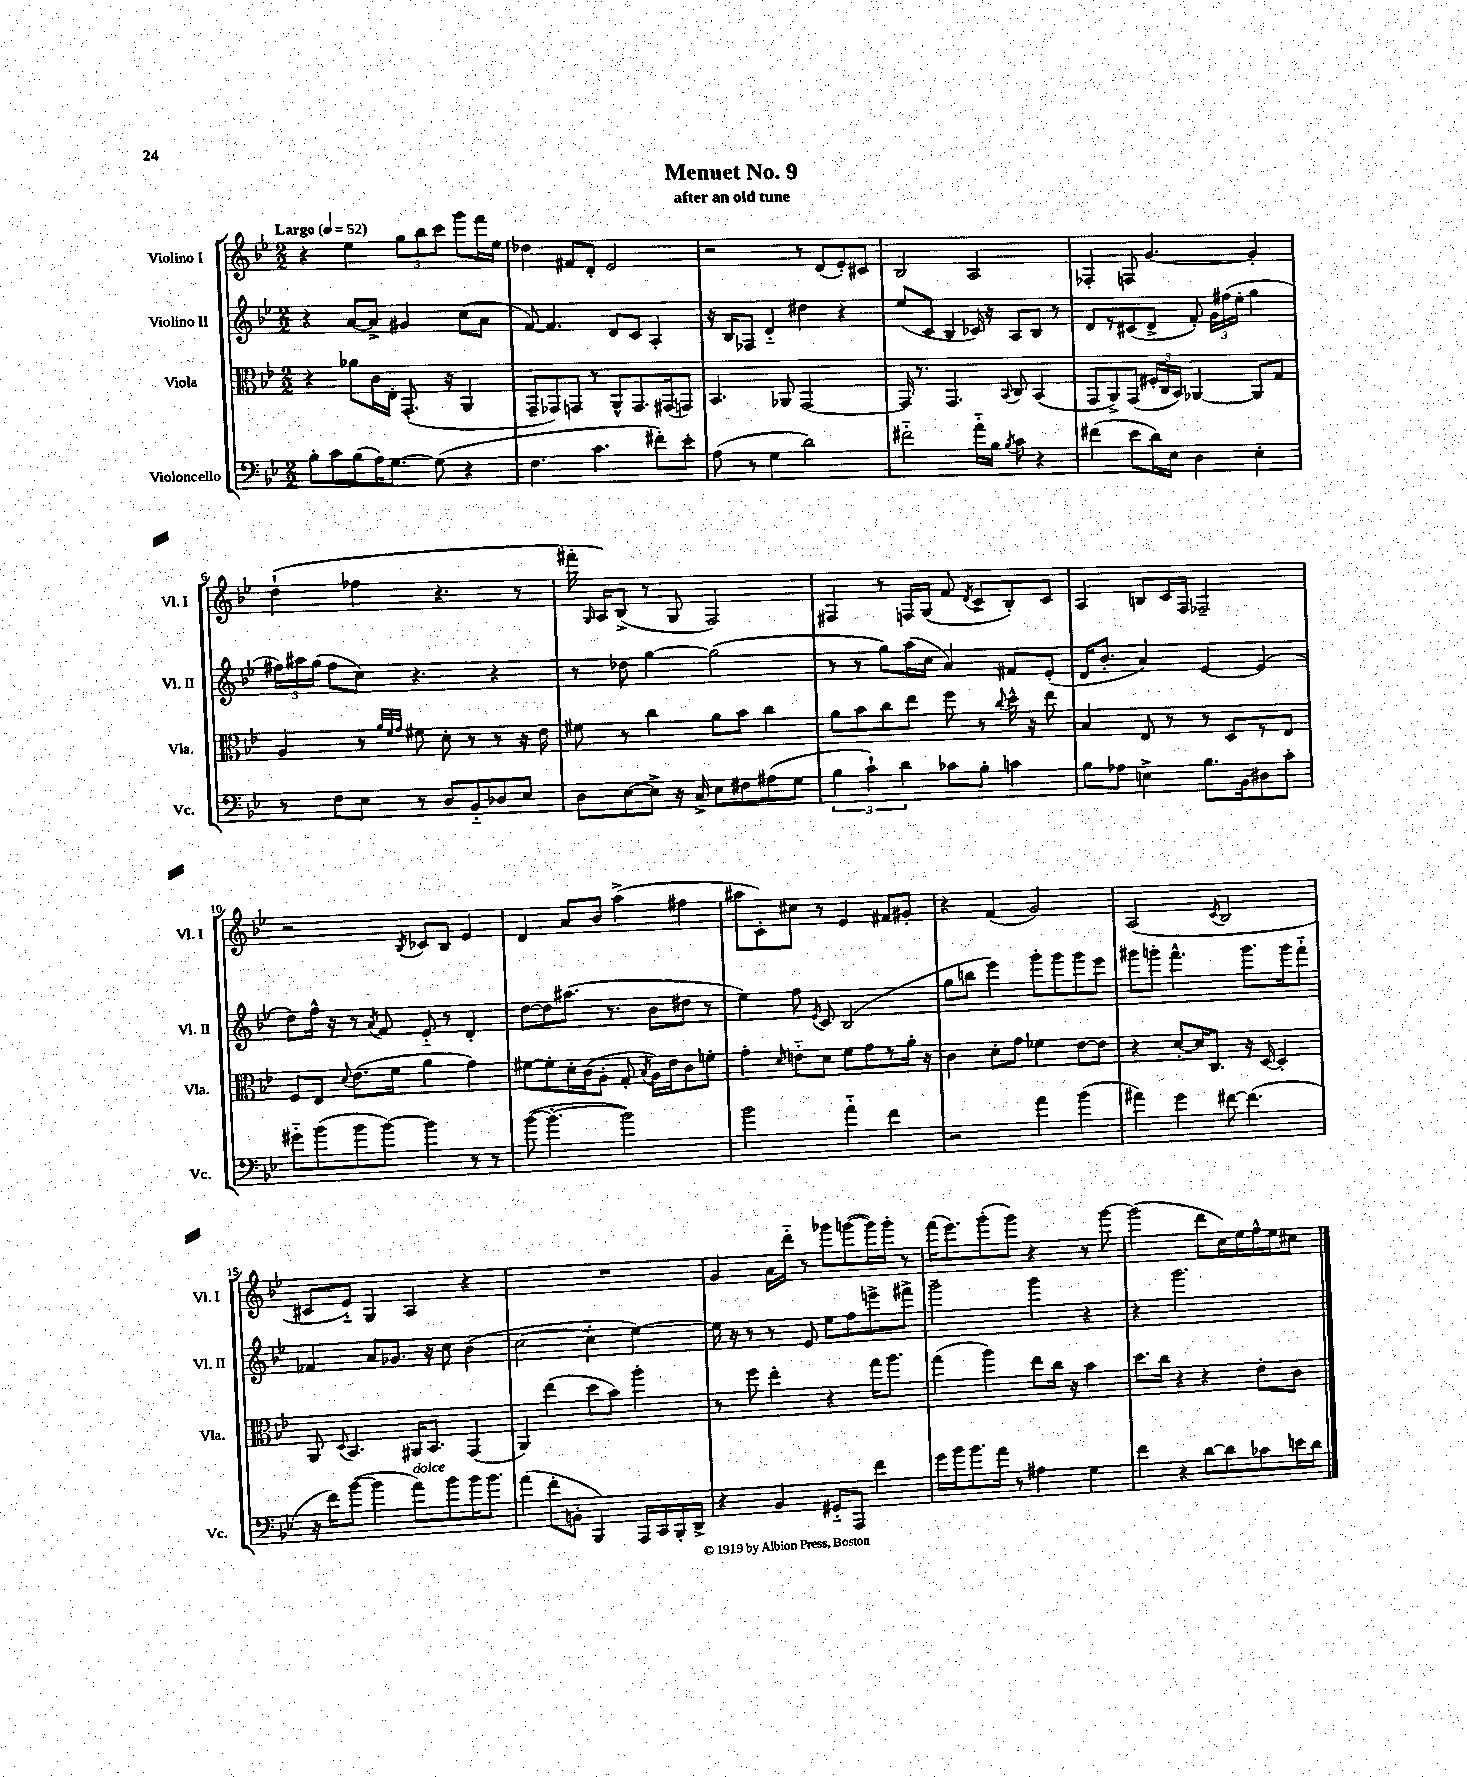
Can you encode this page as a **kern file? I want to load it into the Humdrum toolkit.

**kern	**kern	**kern	**kern
*part4	*part3	*part2	*part1
*staff4	*staff3	*staff2	*staff1
*I"Violoncello	*I"Viola	*I"Violino II	*I"Violino I
*I'Vc.	*I'Vla.	*I'Vl. II	*I'Vl. I
*clefF4	*clefC3	*clefG2	*clefG2
*k[b-e-]	*k[b-e-]	*k[b-e-]	*k[b-e-]
*M2/2	*M2/2	*M2/2	*M2/2
*MM52	*MM52	*MM52	*MM52
=1	=1	=1	=1
!	!	!	!LO:TX:a:B:t=Largo
8B-'\L	4r	4r	4r
8c\	.	.	.
(8B-\	8a-X\L	[8a/L	4ee-\
16A\K)	16c\L	8a^/J]	.
[8.G\J	16E-'\JJ	.	.
.	(8.GG'/	4g#X/	12gg\L
.	.	.	12bb-\
(8G\]	.	.	.
.	.	.	12ccc\J
.	16r	.	.
4r	4AA/	(8cc\L	8ggg\L
.	.	8a\J	16fff\L
.	.	.	16ee-\JJ
=2	=2	=2	=2
4.F\	8GG~/L	[8f/)	4dd-X\
.	8GG-X/)	4.f/]	.
.	8GGn/J	.	8f#X/L
4.c\	8r	.	8d'/J
.	8AA^^/L	8d/L	2e-/
.	8.GG/	8c/J	.
8f#X'\L)	.	4A'/	.
.	(16GG#X/k	.	.
8e-'\J	8GGn/J)	.	.
=3	=3	=3	=3
(8A\	4.BB-/	16r	2r
.	.	16B-/KL	.
8r	.	8F-X/J	.
4G\	.	4d/	.
.	8AA-X/	.	.
2d\)	[2GG/	4dd#X\	8r
.	.	.	(8d/L
.	.	4r	8e-'/)
.	.	.	8c#X/J
=4	=4	=4	=4
2f#X\	16GG/]	(8ee-/L	2B-/
.	8.r	.	.
.	.	8c/J	.
.	4.GG/	4B-/	.
16a\LL	.	16c-X/)	2A/
16B-\JJ	.	16r	.
8qB-/	8qqBB-/	.	.
8c\	8C/	8A/L	.
4r	(4BB-/	8B-/J	.
.	.	8r	.
=5	=5	=5	=5
(4f#X\	8GG/L	8d/L	4F-X'/
.	8AA^/)	8r	.
8e-\L	(8GG/J	(8c#X/	8Fn/
16d\L)	24F#X'/LL	8d^/J	[4.g/
.	24C/	.	.
16E-\JJ	.	.	.
.	24BB-/JJ)	.	.
4D\	[4AA-X/	8f'/)	.
.	.	24g\LL	.
.	.	(24ff#X\	.
.	.	24ee-'\JJ	.
4E-'\	8AA-/L]	4gg\	4g'/]
.	8G/J	.	.
!!LO:LB:g=z
=6	=6	=6	=6
8r	4A/	24ff#X\LL)	(4dd`\
.	.	24aa#X\	.
.	.	(24gg\JJ	.
8F\L	.	8ff#\L	.
8E-\J	8r	8cc\J)	4ff-X\
.	32qqa/LLL	.	.
.	32qqf/	.	.
.	32qqg/JJJ	.	.
8r	8f#X\	4.r	.
8D/L	8d'\	.	4.r
8BB-/	8r	.	.
8D-X/	8r	4r	.
8E-/J	16r	.	8r
.	16e-\	.	.
=7	=7	=7	=7
8D\L	8f#X\	8r	16fff#X'\
.	.	.	16qqG/
.	.	.	16A/KL)
[8E-\	8r	8dd-X\	(8B-^/J
8E-^\J]	4cc\	[4gg\	8r
16r	.	.	8G/
16C^/	.	.	.
8E-\L	8a\L	(2gg\]	2F/)
8F#X\	8b-\J	.	.
(8A#X\	4cc\	.	.
8G\J	.	.	.
=8	=8	=8	=8
6B-\	8a\L	8r	4F#X/
.	8b-\	8r	.
6c`\)	.	.	.
.	8cc\	8gg\L)	8r
6d\	.	.	.
.	8ee-\J	(16aa\L	16Fn/LL
.	.	16cc\JJ	(16G/JJ
8c-X\L	8ff\	4a/)	8f/
.	.	.	8qd/
8B-'\J	8r	.	8c^/L
.	8qqcc/	.	.
4cn\	16dd^^\	8f#X/L	8B-'/)
.	16r	.	.
.	8ee-\	(8e-'/J	8c/J
=9	=9	=9	=9
8B-\L	4B-/	16d/KL	4A/
.	.	8.b-'/J	.
8A-X\J	.	.	.
4En^\	8E-/	4a/)	8Bn/L
.	8r	.	16c/L
.	.	.	16F/JJ
8.B-\L	8r	[4e-/	2F-X~/
.	8D/L	.	.
16BB-\k	.	.	.
8D#X\	8r	(4e-/]	.
8c'\J	8E-/J	.	.
!!LO:LB:g=z
=10	=10	=10	=10
8g#X\L	8F/L	8dd\L)	2r
(8b-\	8E-/J	16ff^^\Jk	.
.	.	16r	.
.	8qqd/	.	.
8b-\	(8.e-\L	8r	.
.	.	8qa/	.
[8b-\J)	.	8f/	.
.	16f\Jk	.	.
.	.	.	8qB-/
4b-\]	4a\	8e-/	8c-X/L
.	.	8r	8B-/J
8r	4g\)	4d'/	4e-/
8r	.	.	.
=11	=11	=11	=11
([8b-\	[8f#X\L	[8dd\L	4d/
4.b-'\_	8f#'\]	8dd\]	.
.	16d'\L	(8.aa#X\J	8a/L
.	(16c\J	.	.
.	8A'\J	.	8b-/J
.	.	8.r	.
2b-\])	8G'/	.	(4aa^\
.	8qB-/	.	.
.	16A\LL)	8b-\L	.
.	16e-\J	.	.
.	8c\	8dd#X\J	4ff#X\
.	8fn'\J	8r	.
=12	=12	=12	=12
2b-\	4g'\	4ee-\)	8aa#X\L
.	.	.	8c'\)
.	16qqd/	.	.
.	8en\L	8ff\	8cc#X\J
.	.	8qe-/	.
.	8d\J	8c/	8r
4a\	8f\L	(2B-/	4e-/
.	8g\	.	.
4f\	8r	.	8f#X/L
.	16a'\Jk	.	8g#X'/J
.	16r	.	.
=13	=13	=13	=13
2r	4c\	8gg\L	4r
.	.	8bbn\J	.
.	8d'\L	4eee-\)	(4f/
.	8g\J	.	.
4a\	4f-X\	8ggg'\L	2g/)
.	.	8ggg\	.
(4b-\	[8e-\L	8ggg\	.
.	8e-\J]	8eee-\J	.
=14	=14	=14	=14
4a#X\)	4r	8ggg#X\L	(2A/
.	.	8gggn'\J	.
4g\	[8d'/L	4.fff^^\	.
.	16d/K]	.	.
.	8.C/J	.	.
.	.	.	8qc/
[8f#X\	.	.	2B-/
(4.f#\]	16r	8.ggg\L	.
.	[16D/	.	.
.	4D'/]	.	.
.	.	16ggg\k	.
.	.	8fff\J	.
!!LO:LB:g=z
=15	=15	=15	=15
16r	8AA/	4f-X/	8c#X/L
16f\KL)	.	.	.
.	8qqD/	.	.
([8b-\J	4.BB-/	.	8e-/J)
4b-\]	.	8a/L	4G/
.	.	8.g-X/J	.
!LO:TX:a:i:t=dolce	!	!	!
8a\L)	16AA#X/KL	.	4A/
.	8.BB-/J	16r	.
8b-\	.	8cc\	.
16b-\K	(4GG/	(4b-\	4r
8.b-\J	.	.	.
=16	=16	=16	=16
(4a\	4AA/)	[2cc\	1r
8f'\L	(4ee-\	.	.
8BBn'\J	.	.	.
4BBB-/)	8dd\L	4cc'\]	.
.	8b-\J)	.	.
16AAA/LL	4aa'\	[4ee-\)	.
16CC/	.	.	.
16BBB-'/	.	.	.
16DD^/JJ	.	.	.
=17	=17	=17	=17
4r	8r	16ee-\]	4g/
.	.	16r	.
.	8ff\	8r	.
4BB-/	4ee-'\	8r	16a\LL
.	.	.	16ddd\JJ
.	.	8e-/	8r
8GG#X/L	4r	8ee-\L	8ggg-X\L
8AAA/J	.	8ff\	([8gggn\
4f\	16gg\KL	8eeen^\	16ggg\L])
.	8.aa\J	.	16ggg'\JJ
.	.	8fff#X^\J	8r
=18	=18	=18	=18
16g\LL	(4gg\	2ggg~\	(16fff\KL
16b-\J	.	.	8.eee-\)
8.b-\	.	.	.
.	4aa\)	.	(8ggg'\
16a\Jk	.	.	.
8r	.	.	8ggg\J)
4A#X\	8ee-\L	4ggg\	4r
.	16cc\Jk	.	.
.	16r	.	.
4G\	4b-\	4r	8r
.	.	.	[8ggg\
=19	=19	=19	=19
4f\	8.dd\L	4r	(2ggg\]
.	16cc\Jk	.	.
4r	4r	2.ggg\	.
[8d\L	4r	.	8ddd\L
8d\]	.	.	16cc\L)
.	.	.	16ee-\
8c-X\	8e-'\L	.	16ff^^\
.	.	.	16ee-\J
16en\L	8c\J	.	8cc#X\J
16d\JJ	.	.	.
==	==	==	==
*-	*-	*-	*-
